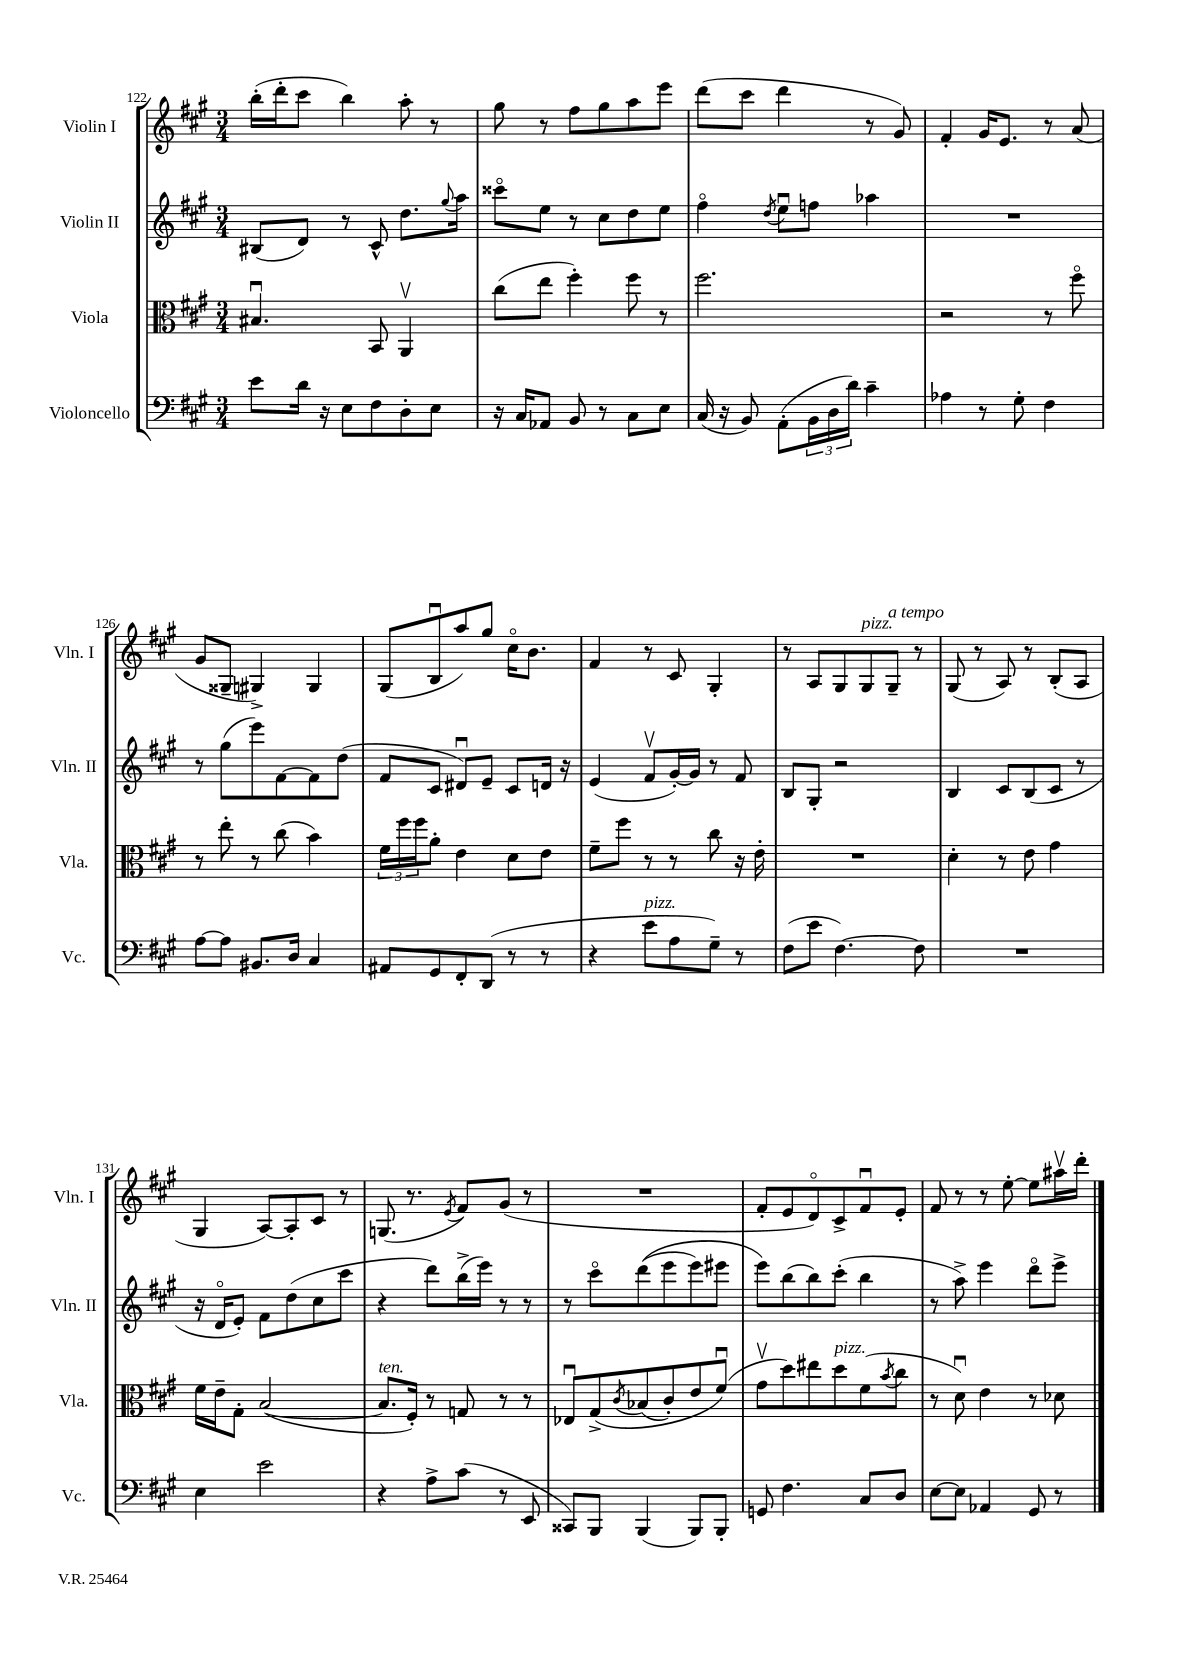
<<
\new StaffGroup <<
\new Staff = "s0" \with { instrumentName = "Violin I" shortInstrumentName = "Vln. I" } {
    \clef treble \key a \major \numericTimeSignature \time 3/4
    b''16-.( d'''16-. cis'''8 b''4) a''8-. r8 |
    gis''8 r8 fis''8 gis''8 a''8 e'''8 |
    d'''8( cis'''8 d'''4 r8 gis'8) |
    fis'4-. gis'16 e'8. r8 a'8( |
    gis'8 gisis8-- gis4->) gis4 |
    gis8( b8\downbow a''8) gis''8 cis''16\flageolet b'8. |
    fis'4 r8 cis'8 gis4-. |
    r8 a8 gis8 gis8^\markup { \italic "pizz." } gis8--^\markup { \italic "a tempo" } r8 |
    gis8( r8 a8) r8 b8-.( a8 |
    gis4 a8~) a8-. cis'8 r8 |
    g8.( r8. \acciaccatura { e'8 } fis'8) gis'8( r8 |
    R2. |
    fis'8-. e'8 d'8\flageolet) cis'8-> fis'8\downbow e'8-. |
    fis'8 r8 r8 e''8~-. e''8 ais''16\upbow d'''16-. \bar "|." |
}
\new Staff = "s1" \with { instrumentName = "Violin II" shortInstrumentName = "Vln. II" } {
    \clef treble \key a \major \numericTimeSignature \time 3/4
    bis8( d'8) r8 cis'8-^ d''8. \appoggiatura { gis''8 } a''16 |
    cisis'''8\flageolet e''8 r8 cis''8 d''8 e''8 |
    fis''4\flageolet \acciaccatura { d''8 } e''8\downbow f''8 aes''4 |
    R2. |
    r8 gis''8( e'''8) fis'8~ fis'8 d''8( |
    fis'8 cis'8 dis'8\downbow) e'8-- cis'8 d'16 r16 |
    e'4( fis'8\upbow gis'16~-.) gis'16 r8 fis'8 |
    b8 gis8-. r2 |
    b4 cis'8 b8( cis'8 r8 |
    r16 d'16\flageolet e'8-.) fis'8 d''8( cis''8 cis'''8 |
    r4 d'''8) b''16->( e'''16) r8 r8 |
    r8 cis'''8\flageolet d'''8(\( e'''8 e'''8) eis'''8 |
    e'''8\) b''8( b''8) cis'''8-.( b''4 |
    r8 a''8->) e'''4 d'''8\flageolet e'''8-> \bar "|." |
}
\new Staff = "s2" \with { instrumentName = "Viola" shortInstrumentName = "Vla." } {
    \clef alto \key a \major \numericTimeSignature \time 3/4
    bis4.\downbow b,8 a,4\upbow |
    cis''8( e''8 fis''4-.) fis''8 r8 |
    fis''2. |
    r2 r8 fis''8\flageolet |
    r8 e''8-. r8 cis''8( b'4) |
    \tuplet 3/2 { fis'16 fis''16 fis''16 } a'8-. e'4 d'8 e'8 |
    fis'8-- fis''8 r8 r8 cis''8 r16 e'16-. |
    R2. |
    d'4-. r8 e'8 gis'4 |
    fis'16 e'16-- gis8-. b2~( |
    b8.^\markup { \italic "ten." } fis16-.) r8 g8 r8 r8 |
    ees8\downbow gis8->\( \acciaccatura { cis'8 } bes8( cis'8-.) e'8 fis'8\downbow(\) |
    gis'8\upbow d''8) eis''8 d''8^\markup { \italic "pizz." } fis'8( \acciaccatura { b'8 } cis''8 |
    r8 d'8\downbow) e'4 r8 des'8 \bar "|." |
}
\new Staff = "s3" \with { instrumentName = "Violoncello" shortInstrumentName = "Vc." } {
    \clef bass \key a \major \numericTimeSignature \time 3/4
    e'8 d'16 r16 e8 fis8 d8-. e8 |
    r16 cis16 aes,8 b,8 r8 cis8 e8 |
    cis16( r16 b,8) a,8-.( \tuplet 3/2 { b,16 d16 d'16) } cis'4-- |
    aes4 r8 gis8-. fis4 |
    a8~ a8 bis,8. d16 cis4 |
    ais,8 gis,8 fis,8-. d,8( r8 r8 |
    r4 e'8^\markup { \italic "pizz." } a8 gis8--) r8 |
    fis8( e'8 fis4.~) fis8 |
    R2. |
    e4 e'2 |
    r4 a8-> cis'8( r8 e,8 |
    cisis,8) b,,8 b,,4( b,,8) b,,8-. |
    g,8 fis4. cis8 d8 |
    e8~ e8 aes,4 gis,8 r8 \bar "|." |
}
>>
>>
\layout { \context { \Score currentBarNumber = #122 } }
